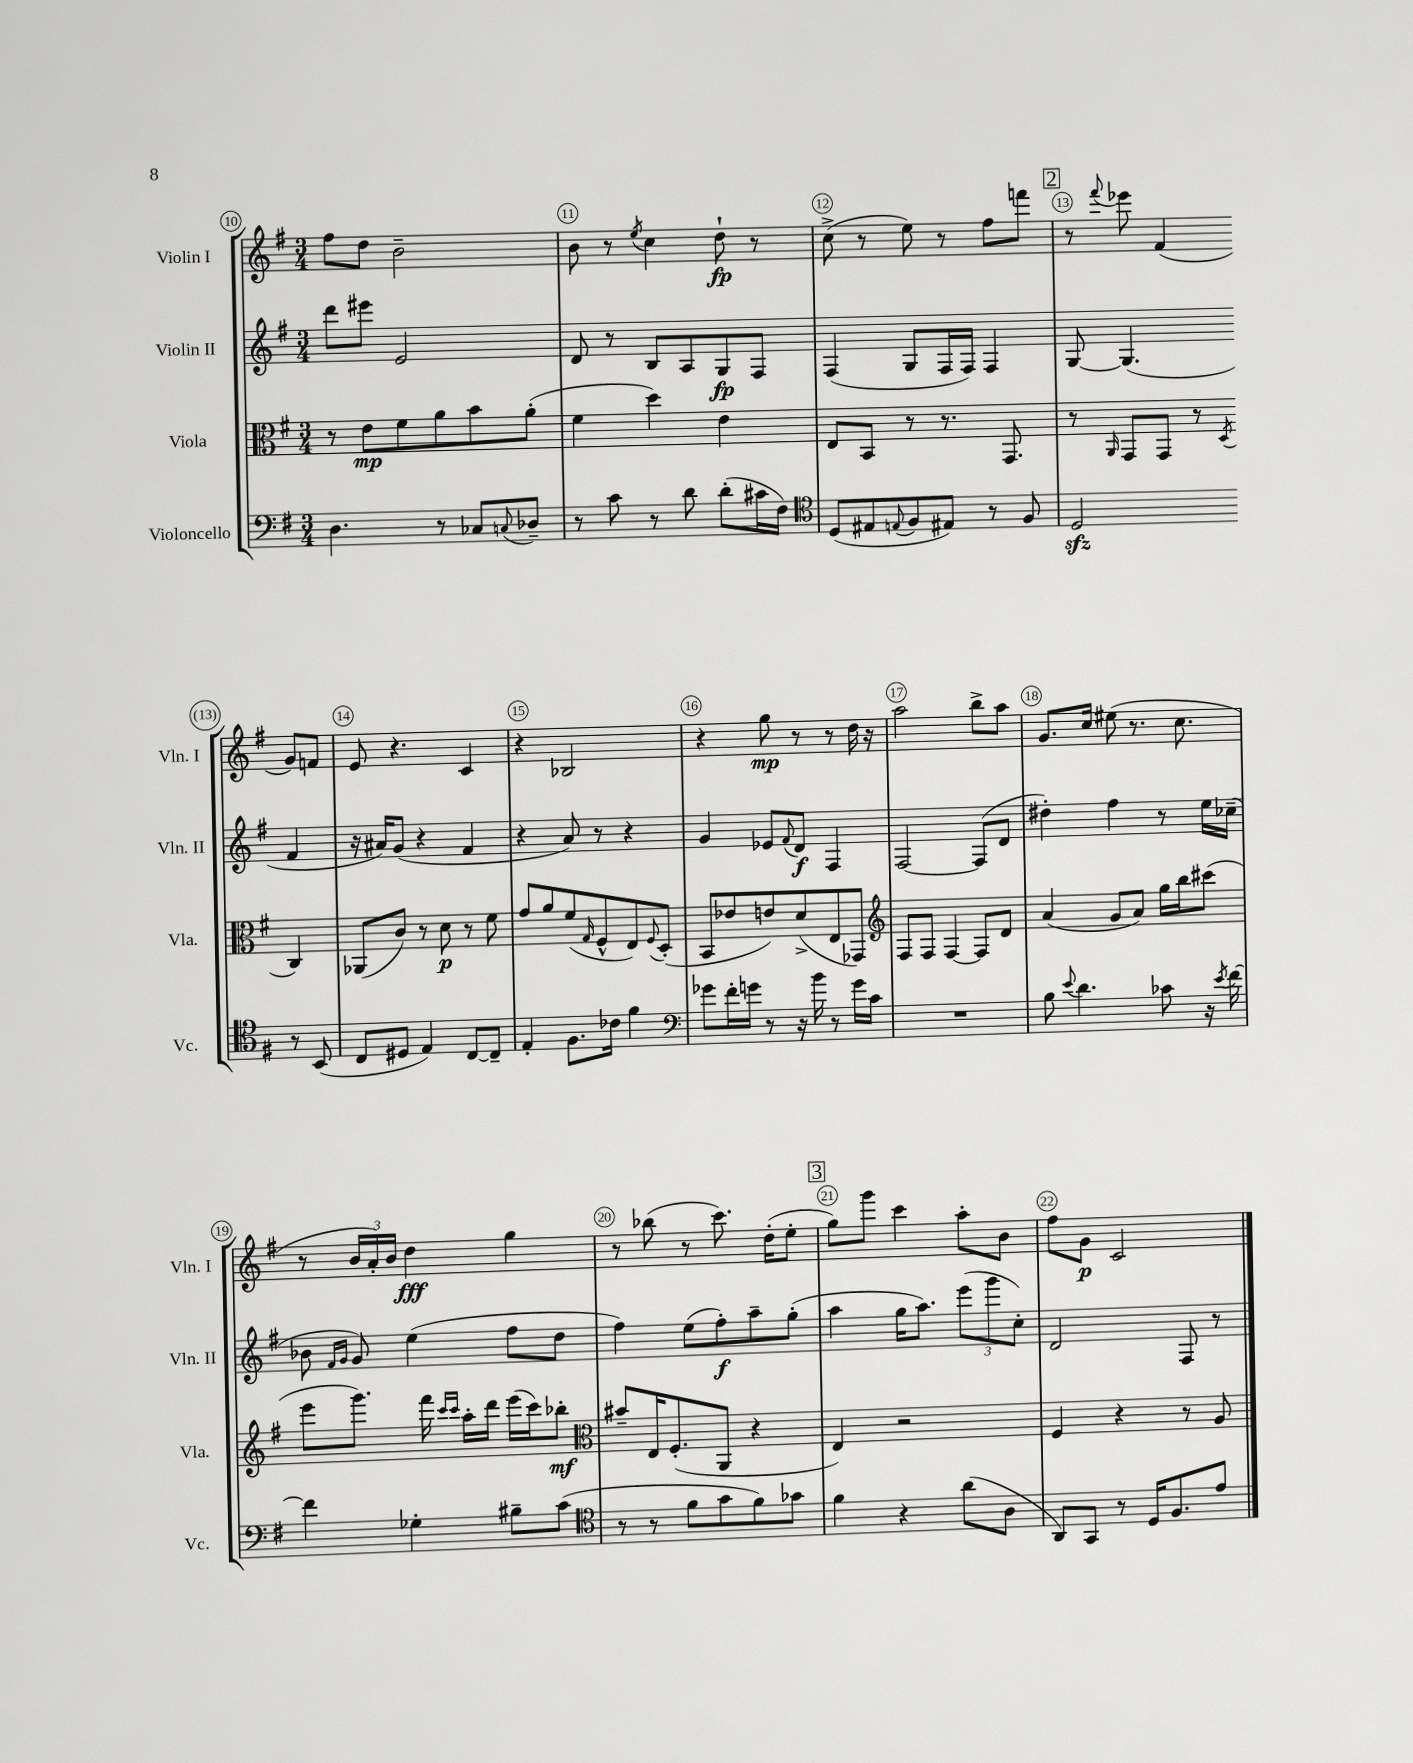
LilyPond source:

<<
\new StaffGroup <<
\new Staff = "s0" \with { instrumentName = "Violin I" shortInstrumentName = "Vln. I" } {
    \clef treble \key g \major \numericTimeSignature \time 3/4
    fis''8 d''8 b'2-- |
    b'8 r8 \acciaccatura { e''8 } c''4 d''8-!\fp r8 |
    c''8->( r8 e''8) r8 fis''8 f'''8 |
    \mark \markup { \box "2" } r8 \appoggiatura { fis'''8 } ees'''8 fis'4( g'8) f'8 |
    e'8 r4. c'4 |
    r4 bes2 |
    r4 g''8\mp r8 r8 d''16 r16 |
    a''2 b''8-> a''8 |
    g'8. c''16 eis''8( r8. c''8. |
    r8 \tuplet 3/2 { b'16 a'16-.) b'16 } d''4\fff g''4 |
    r8 bes''8( r8 c'''8.) d''16-.( e''8-. |
    \mark \markup { \box "3" } g''8) g'''8 c'''4 a''8-. b'8 |
    fis''8 g'8\p c'2 \bar "|." |
}
\new Staff = "s1" \with { instrumentName = "Violin II" shortInstrumentName = "Vln. II" } {
    \clef treble \key g \major \numericTimeSignature \time 3/4
    d'''8 eis'''8 e'2 |
    d'8 r8 b8 a8 g8\fp fis8 |
    fis4( g8 fis16 fis16) fis4 |
    \mark \markup { \box "2" } g8~ g4.( fis'4 |
    r16 ais'16) g'8( r4 fis'4 |
    r4 a'8) r8 r4 |
    g'4 ees'8 \appoggiatura { fis'8 } d'8\f fis4 |
    fis2~ fis8( d'8 |
    dis''4-.) fis''4 r8 e''16 ces''16--( |
    bes'8 \grace { fis'16 g'16 } g'8) e''4( fis''8 d''8 |
    fis''4) e''8( fis''8-.\f) a''8-- g''8-.( |
    \mark \markup { \box "3" } a''4 g''16 a''8.) \tuplet 3/2 { e'''8( g'''8 c''8-.) } |
    d'2 fis8 r8 \bar "|." |
}
\new Staff = "s2" \with { instrumentName = "Viola" shortInstrumentName = "Vla." } {
    \clef alto \key g \major \numericTimeSignature \time 3/4
    r8 e'8\mp fis'8 a'8 b'8 a'8-.( |
    fis'4 d''4) e'4 |
    e8 b,8 r8 r8. g,8. |
    \mark \markup { \box "2" } r8 \grace { a,16 } g,8 g,8 r8 \acciaccatura { d8 } c4 |
    aes,8( c'8) r8 d'8\p r8 fis'8 |
    g'8 a'8 fis'8( \grace { g16 } fis8-^ e8) \appoggiatura { fis8 } d8-.( |
    b,8 ees'8 e'8) d'8->( e8 ges,8) |
    \clef treble fis8 fis8 fis4~ fis8 d'8 |
    a'4( g'8 a'8) g''16 b''16 cis'''8( |
    e'''8 g'''8.) fis'''16 \grace { c'''16 c'''16 } a''16-. d'''16 e'''16( c'''16) bes''8-.\mf |
    \clef alto bis'8-- e16 fis8.-.( a,8 r4 |
    \mark \markup { \box "3" } e4) r2 |
    fis4 r4 r8 a8 \bar "|." |
}
\new Staff = "s3" \with { instrumentName = "Violoncello" shortInstrumentName = "Vc." } {
    \clef bass \key g \major \numericTimeSignature \time 3/4
    d4. r8 ces8 \appoggiatura { c8 } des8-- |
    r8 c'8 r8 d'8 d'8-.( cis'16 fis16) |
    \clef tenor d8( eis8 \appoggiatura { e8 } fis8 eis8) r8 fis8 |
    \mark \markup { \box "2" } d2\sfz r8 b,8( |
    c8 dis8 e4) c8~ c8-- |
    e4-. fis8. ces'16 fis'4 |
    \clef bass ges'8 fis'16-. g'16 r8 r16 b'16 r8 g'16 c'16 |
    R2. |
    b8 \appoggiatura { e'8 } d'4. ces'8 r16 \acciaccatura { e'8 } fis'16~ |
    fis'4 ges4-. bis8-- c'8( |
    \clef tenor r8 r8 fis'8 g'8 fis'8) ges'8 |
    \mark \markup { \box "3" } fis'4 r4 a'8( a8 |
    a,8) g,8 r8 d16 fis8. e'8 \bar "|." |
}
>>
>>
\layout { \context { \Score currentBarNumber = #10 \override BarNumber.break-visibility = ##(#f #t #t) barNumberVisibility = #all-bar-numbers-visible \override BarNumber.stencil = #(make-stencil-circler 0.1 0.3 ly:text-interface::print) } }
